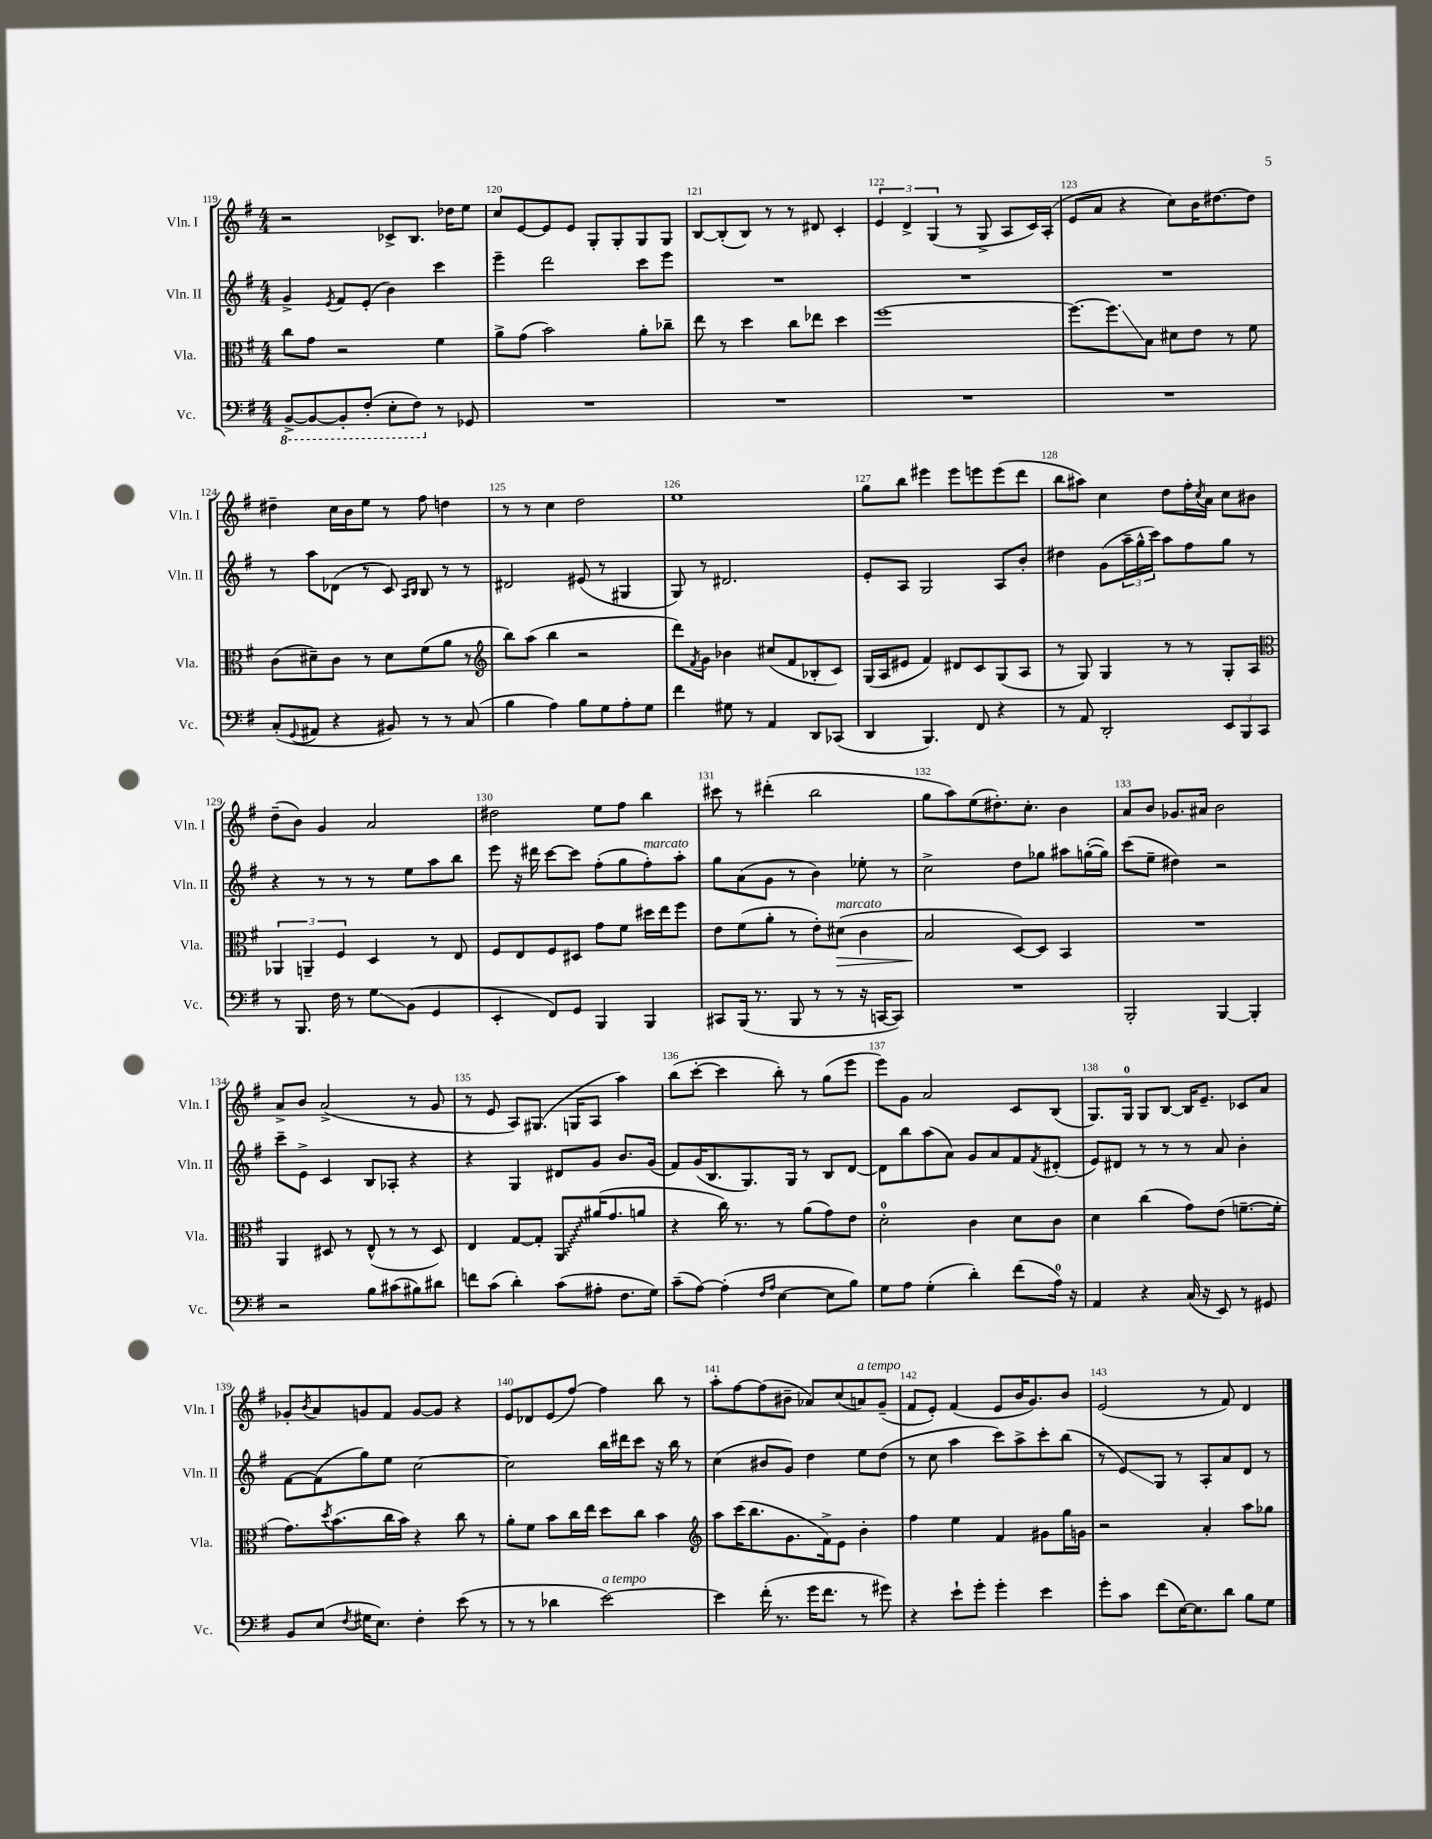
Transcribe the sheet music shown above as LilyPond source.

<<
\new StaffGroup <<
\new Staff = "s0" \with { instrumentName = "Vln. I" shortInstrumentName = "Vln. I" } {
    \clef treble \key g \major \numericTimeSignature \time 4/4
    r2 ces'8-> b8. des''16 e''8 |
    c''8 e'8~ e'8 e'8 g8-. g8-. g8 g8 |
    b8~ b8-.( b8) r8 r8 dis'8 c'4-. |
    \tuplet 3/2 { e'4 d'4-> g4( } r8 g8-> a8 c'16) a16-.( |
    e'8 a'8 r4 c''8) b'16 dis''8.~ dis''8 |
    dis''4-- c''16 b'16 e''8 r8 fis''8 d''4 |
    r8 r8 c''4 d''2 |
    e''1 |
    g''8 b''8 eis'''4 eis'''8 e'''8 e'''8( d'''8 |
    b''8 ais''8) c''4 d''8 fis''16-. \acciaccatura { c''8 } a'16 c''8 bis'8 |
    d''8--( b'8) g'4 a'2 |
    dis''2 e''8 fis''8 b''4 |
    cis'''8 r8 dis'''4-.( b''2 |
    g''8 a''8) e''8( dis''8.-.) c''8.-. b'4 |
    a'8 b'8 ges'8. ais'16 b'2 |
    a'8-> b'8 a'2->( r8 g'8 |
    r8 e'8 a8) gis8.( g16 a8 a''4) |
    b''8( c'''8~-. c'''4 b''8-.) r8 g''8( e'''8 |
    e'''8) g'8 a'2 c'8 b8( |
    g8.) g16-0 g8 b8~ b16 e'8.-- ces'8 a'8 |
    ges'8-. \acciaccatura { b'8 } a'8 g'8 fis'8 g'8~ g'8 r4 |
    e'8 des'8 e'8( fis''8~) fis''4 b''8 r8 |
    a''8-. fis''8~ fis''8( bis'8-- aes'8) c''8( a'8^\markup { \italic "a tempo" }) g'8--( |
    fis'8 e'8-.) fis'4( e'8 b'16 g'8.) b'8 |
    e'2( r8 fis'8) d'4 \bar "|." |
}
\new Staff = "s1" \with { instrumentName = "Vln. II" shortInstrumentName = "Vln. II" } {
    \clef treble \key g \major \numericTimeSignature \time 4/4
    g'4-> \acciaccatura { e'8 } fis'8 e'8-.( b'4) c'''4 |
    e'''4-- d'''2 c'''8 e'''8 |
    R1 |
    R1 |
    R1 |
    r8 a''8 des'8( r8 c'8) \grace { a16 b16 } b8 r8 r8 |
    dis'2 eis'8( r8 gis4 |
    g8) r8 dis'2. |
    e'8-. a8 g2 a8 b'8-. |
    dis''4 g'8( \tuplet 3/2 { a''16-- g''16-^ c'''16) } a''8 fis''8 g''8 r8 |
    r4 r8 r8 r8 e''8 a''8 b''8 |
    e'''8 r16 dis'''16 c'''8~ c'''8 fis''8-.( g''8 fis''8-.^\markup { \italic "marcato" }) a''8-. |
    g''8 a'8( g'8 r8 b'4) ees''8-. r8 |
    c''2-> d''8 ges''8 ais''8 g''16~-.( g''16) |
    c'''8( e''8-- dis''4) r2 |
    c'''8-- e'8-> c'4 b8 aes8-. r4 |
    r4 g4 dis'8 g'8 b'8. g'16( |
    fis'8) g'16( b8. g8.) g16 r8 b8 d'8~ |
    d'8 b''8 a''8( a'8) g'8 a'8 fis'8 \acciaccatura { fis'8 } dis'8-.( |
    e'8) dis'8 r8 r8 r8 a'8 b'4-. |
    fis'8~ fis'8( g''8) e''8 c''2~ |
    c''2 b''16 dis'''16 c'''8 r16 b''16 r8 |
    c''4( bis'8 g'8) d''4 e''8 d''8( |
    r8 c''8 a''4 c'''8) a''8-> c'''8-. b''8( |
    r8 e'8\glissando) g8 r8 a8-. a'8 d'8 r8 \bar "|." |
}
\new Staff = "s2" \with { instrumentName = "Vla." shortInstrumentName = "Vla." } {
    \clef alto \key g \major \numericTimeSignature \time 4/4
    c''8 g'8 r2 fis'4 |
    a'8-> g'8( b'2) a'8-. ces''8-- |
    e''8 r8 d''4 c''8 ees''8 d''4 |
    fis''1~ |
    fis''8.~ fis''8.\glissando b8 dis'8 e'8 r8 fis'8 |
    c'8( dis'8--) c'8 r8 dis'8 fis'8( a'8 r8 |
    \clef treble b''8) a''8( b''4 r2 |
    d'''8) \acciaccatura { fis'8 } g'8 bes'4 cis''8( fis'8 bes8-. c'8) |
    g16( a16 eis'8 fis'4) dis'8 c'8 g8( a8 |
    r8 g8) g4 r8 r8 g8-. a8 |
    \clef alto \tuplet 3/2 { aes,4 a,4-- fis4 } d4 r8 e8 |
    fis8 e8 fis8 dis8 g'8 fis'8 dis''16 e''16 fis''8 |
    e'8 fis'8( a'8-. r8 e'8-.) dis'8\>^\markup { \italic "marcato" }( c'4 |
    b2\! d8~) d8 b,4 |
    R1 |
    a,4 dis8 r8 e8-^( r8 r8 dis8) |
    e4 g8~ g8-. \once \override Glissando.style = #'zigzag a,8\glissando ais'16( g'8. a'8 |
    r4 c''16) r8. r8 a'8( g'8) e'8 |
    d'2-0-. c'4 d'8 c'8 |
    d'4 c''4( g'8) e'8( f'8.~-- f'16-. |
    g'8.) \acciaccatura { d''8 } b'8.( c''16 b'16) r4 c''8 r8 |
    a'8-. fis'8 b'8 c''16 e''16 d''8 c''8 b'4 |
    \clef treble a''8 c'''16( b''8. g'8. fis'16->) e'8 b'4-. |
    fis''4 e''4 fis'4 gis'8 g''16 g'16 |
    r2 a'4-. a''8 ges''8 \bar "|." |
}
\new Staff = "s3" \with { instrumentName = "Vc." shortInstrumentName = "Vc." } {
    \clef bass \key g \major \numericTimeSignature \time 4/4
    \ottava #-1 b,,8~-> b,,8~ b,,8-. fis,8-.( e,8-. fis,8) \ottava #0 r8 ges,8 |
    R1 |
    R1 |
    R1 |
    R1 |
    c8-.( \appoggiatura { g,8 } ais,8 r4 bis,8) r8 r8 c8( |
    b4 a4) b8 g8 a8-. g8 |
    fis'4 gis8 r8 a,4 d,8 ces,8( |
    d,4 b,,4.) fis,8 r4 |
    r8 a,8 d,2-. \tuplet 3/2 { e,8 b,,8 c,8 } |
    r8 b,,8. fis16 r8 g8\glissando b,8( g,4 |
    e,4-. fis,8) g,8 b,,4 b,,4 |
    cis,8 b,,16( r8. b,,8 r8 r8 r16 c,16~ c,8) |
    R1 |
    b,,2-. b,,4~ b,,4-. |
    r2 b8 cis'8( bis8) dis'8 |
    f'8 c'8( d'4-.) c'8( ais8-. fis8. g16) |
    c'8--( a8~) a4-.( \grace { fis16 a16 } e4~ e8 b8) |
    g8 a8 g4-.( d'4-.) fis'8( a16-0) r16 |
    a,4 r4 c16( r16 e,8) r8 gis,8 |
    b,8 e8( \acciaccatura { fis8 } gis16 e8.) fis4-. e'8( r8 |
    r8 r8 des'4 e'2~^\markup { \italic "a tempo" }) |
    e'4 fis'16-.( r8. g'16 fis'8. r8 gis'8) |
    r4 e'8-! g'8-. g'4-. e'4 |
    g'8-. c'8 fis'8( e16~) e8. d'8 b8 g8 \bar "|." |
}
>>
>>
\layout { \context { \Score currentBarNumber = #119 \override BarNumber.break-visibility = ##(#f #t #t) barNumberVisibility = #all-bar-numbers-visible } }
